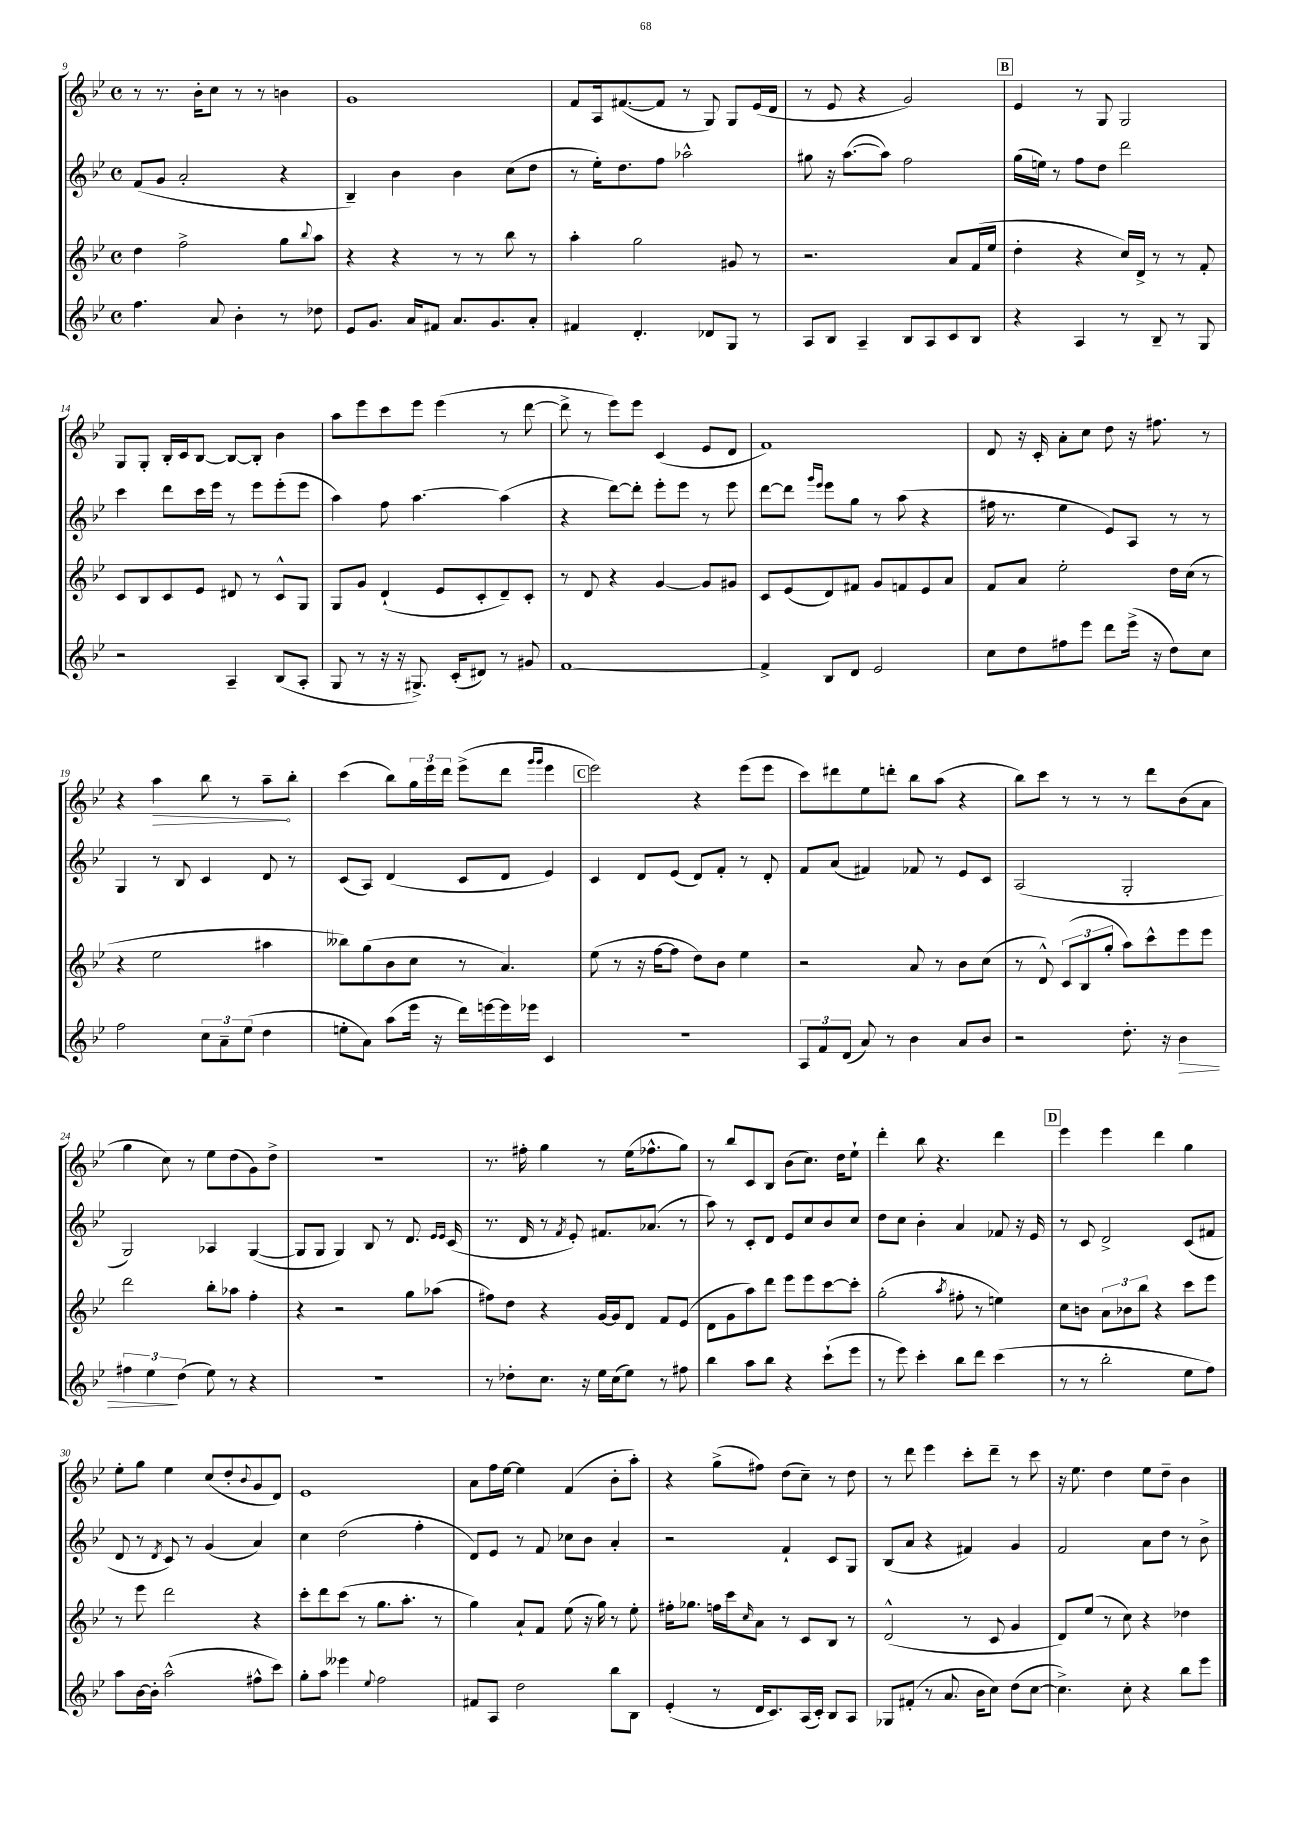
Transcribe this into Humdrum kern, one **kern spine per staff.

**kern	**dynam	**kern	**kern	**kern	**dynam
*part4	*part4	*part3	*part2	*part1	*part1
*staff4	*staff4	*staff3	*staff2	*staff1	*staff1
*clefG2	*	*clefG2	*clefG2	*clefG2	*
*k[b-e-]	*	*k[b-e-]	*k[b-e-]	*k[b-e-]	*
*M4/4	*	*M4/4	*M4/4	*M4/4	*
*met(c)	*	*met(c)	*met(c)	*met(c)	*
=9	=9	=9	=9	=9	=9
4.ff\	.	4dd\	(8f/L	8r	.
.	.	.	8g/J	8.r	.
.	.	2ff^\	2a'/	.	.
.	.	.	.	16b-'\KL	.
8a/	.	.	.	8cc\J	.
4b-'\	.	.	.	8r	.
.	.	.	.	8r	.
8r	.	8gg\L	4r	4bn\	.
.	.	8qqbb-/	.	.	.
8dd-X\	.	8aa\J	.	.	.
=10	=10	=10	=10	=10	=10
8e-/L	.	4r	4B-~/)	1g	.
8.g/J	.	.	.	.	.
.	.	4r	4b-\	.	.
16a/KL	.	.	.	.	.
8f#X/J	.	.	.	.	.
8.a/L	.	8r	4b-\	.	.
.	.	8r	.	.	.
8.g/	.	.	.	.	.
.	.	8bb-\	(8cc\L	.	.
8a'/J	.	8r	8dd\J	.	.
=11	=11	=11	=11	=11	=11
4f#X/	.	4aa'\	8r	8f/L	.
.	.	.	16ee-'\KL)	16A/k	.
.	.	.	8.dd\	([8.f#X/	.
4.d'/	.	2gg\	.	.	.
.	.	.	8ff\J	8f#/J]	.
.	.	.	2aa-X^^\	8r	.
8d-X/L	.	.	.	8G/)	.
8G/J	.	8g#X/	.	8G/L	.
8r	.	8r	.	(16e-/L	.
.	.	.	.	16d/JJ	.
=12	=12	=12	=12	=12	=12
8A/L	.	2.r	8gg#X\	8r	.
8B-/J	.	.	16r	8e-/	.
.	.	.	([8.aa\L	.	.
4A~/	.	.	.	4r	.
.	.	.	8aa\J])	.	.
8B-/L	.	.	2ff\	2g/)	.
8A/	.	.	.	.	.
8c/	.	8a/L	.	.	.
8B-/J	.	(16f/L	.	.	.
.	.	16ee-/JJ	.	.	.
!!LO:REH:place=s1:t=B
=13	=13	=13	=13	=13	=13
4r	.	4dd'\	(16gg\LL	4e-/	.
.	.	.	16een\JJ)	.	.
.	.	.	8r	.	.
4A/	.	4r	8ff\L	8r	.
.	.	.	8dd\J	8G/	.
8r	.	16cc/LL)	2ddd\	2G/	.
.	.	16d^/JJ	.	.	.
8B-~/	.	8r	.	.	.
8r	.	8r	.	.	.
8G/	.	8f'/	.	.	.
!!LO:LB:g=z
=14	=14	=14	=14	=14	=14
2r	.	8c/L	4ccc\	8G/L	.
.	.	8B-/	.	8G'/J	.
.	.	8c/	8ddd\L	16B-'/LL	.
.	.	.	.	16c/J	.
.	.	8e-/J	16ccc\L	[8B-/J	.
.	.	.	16eee-\JJ	.	.
4A~/	.	8d#X/	8r	8B-/L_	.
.	.	8r	8eee-\L	8B-'/J]	.
(8B-/L	.	8c^^/L	(8eee-'\	4b-\	.
8A'/J	.	8G/J	8eee-\J	.	.
=15	=15	=15	=15	=15	=15
8G/	.	8G/L	4aa\)	8aa\L	.
8r	.	8g/J	.	8eee-\	.
16r	.	(4d`/	8ff\	8ccc\	.
16r	.	.	.	.	.
8.G#X^/)	.	.	[4.aa\	8eee-\J	.
.	.	8e-/L	.	(4eee-\	.
(16c'/KL	.	.	.	.	.
8d#X/J)	.	8c'/	.	.	.
8r	.	8d~/)	(4aa\]	8r	.
8g#X/	.	8c'/J	.	[8ddd\	.
=16	=16	=16	=16	=16	=16
[1f	.	8r	4r	8ddd^\]	.
.	.	8d/	.	8r	.
.	.	4r	[8ddd\L)	8eee-\L)	.
.	.	.	8ddd'\J]	8eee-\J	.
.	.	[4g/	8eee-'\L	(4c/	.
.	.	.	8eee-\J	.	.
.	.	8g/L]	8r	8e-/L	.
.	.	8g#X/J	8eee-\	8d/J	.
=17	=17	=17	=17	=17	=17
4f^/]	.	8c/L	[8ddd\L	1f)	.
.	.	(8e-/	8ddd\J]	.	.
.	.	.	16qqggg/LL	.	.
.	.	.	16qqeee-/JJ	.	.
8B-/L	.	8d/)	8eee-\L	.	.
8d/J	.	8f#X/J	8gg\J	.	.
2e-/	.	8g/L	8r	.	.
.	.	8fn/	(8aa\	.	.
.	.	8e-/	4r	.	.
.	.	8a/J	.	.	.
=18	=18	=18	=18	=18	=18
8cc\L	.	8f/L	16ff#X\	8d/	.
.	.	.	8.r	.	.
8dd\	.	8a/J	.	16r	.
.	.	.	.	16c'/	.
8ff#X\	.	2ee-'\	4ee-\	8a'\L	.
8eee-\J	.	.	.	8cc\J	.
8ddd\L	.	.	8e-/L)	8dd\	.
(16eee-^\Jk	.	.	8A/J	16r	.
16r	.	.	.	8.ff#X\	.
8dd\L)	.	16dd\LL	8r	.	.
.	.	(16cc\JJ	.	.	.
8cc\J	.	8r	8r	8r	.
!!LO:LB:g=z
=19	=19	=19	=19	=19	=19
2ff\	.	4r	4G/	4r	.
!	!	!	!	!	!LO:HP:b
.	.	2ee-\	8r	4aa\	>
.	.	.	8B-/	.	.
12cc\L	.	.	4c/	8bb-\	.
12a~\	.	.	.	.	.
.	.	.	.	8r	.
(12ee-\J	.	.	.	.	.
4dd\	.	4aa#X\	8d/	8aa~\L	.
.	.	.	8r	8bb-'\J	]
=20	=20	=20	=20	=20	=20
8een'\L	.	8bb--X\L)	(8c/L	(4ccc\	.
8a\J)	.	(8gg\	8A/J)	.	.
(8aa\L	.	8b-\	(4d/	8bb-\L)	.
16eee-\Jk	.	8cc\J	.	24gg\L	.
.	.	.	.	24eee-\	.
16r	.	.	.	.	.
.	.	.	.	24ddd\JJ	.
16ddd\LL)	.	8r	8c/L	(8eee-^\L	.
[16eeen\	.	.	.	.	.
16eee\]	.	4.a/)	8d/J	8ddd\J	.
16eee-X\JJ	.	.	.	.	.
.	.	.	.	16qqggg/LL	.
.	.	.	.	16qqggg/JJ	.
4c/	.	.	4e-/)	4eee-\	.
!!LO:REH:place=s1:t=C
=21	=21	=21	=21	=21	=21
1r	.	(8ee-\	4c/	2eee-\)	.
.	.	8r	.	.	.
.	.	16r	8d/L	.	.
.	.	[16ff\KL	.	.	.
.	.	8ff\J]	(8e-/J	.	.
.	.	8dd\L)	8d/L)	4r	.
.	.	8b-\J	8f'/J	.	.
.	.	4ee-\	8r	(8eee-\L	.
.	.	.	8d'/	8eee-\J	.
=22	=22	=22	=22	=22	=22
12A/L	.	2r	8f/L	8ccc\L)	.
12f/	.	.	.	.	.
.	.	.	(8a/J	8ddd#X\	.
(12d/J	.	.	.	.	.
8a/)	.	.	4f#X/)	8ee-\	.
8r	.	.	.	8dddn'\J	.
4b-\	.	8a/	8f-X/	8bb-\L	.
.	.	8r	8r	(8aa\J	.
8a/L	.	8b-\L	8e-/L	4r	.
8b-/J	.	(8cc\J	8c/J	.	.
=23	=23	=23	=23	=23	=23
2r	.	8r	(2A/	8bb-\L)	.
.	.	8d^^/)	.	8ccc\J	.
.	.	(12c/L	.	8r	.
.	.	12B-/	.	.	.
.	.	.	.	8r	.
.	.	12gg'/J	.	.	.
8.dd'\	.	8aa\L)	2G'/	8r	.
.	.	8ccc^^\	.	8ddd\L	.
16r	.	.	.	.	.
!	!LO:HP:b	!	!	!	!
4b-\	>	8eee-\	.	(8b-\	.
.	.	8eee-\J	.	8a\J	.
!!LO:LB:g=z
=24	=24	=24	=24	=24	=24
6ff#X\	.	2ddd\	2G/)	4gg\	.
6ee-\	.	.	.	.	.
.	.	.	.	8cc\)	.
(6dd\	]	.	.	.	.
.	.	.	.	8r	.
8ee-\)	.	8bb-'\L	4A-X/	8ee-\L	.
8r	.	8aa-X\J	.	(8dd\	.
4r	.	4ff'\	([4G/	8g\)	.
.	.	.	.	8dd^\J	.
=25	=25	=25	=25	=25	=25
1r	.	4r	8G/L]	1r	.
.	.	.	8G/J	.	.
.	.	2r	4G/)	.	.
.	.	.	8B-/	.	.
.	.	.	8r	.	.
.	.	8gg\L	8.d/	.	.
.	.	(8aa-X\J	.	.	.
.	.	.	16qqe-/LL	.	.
.	.	.	16qqe-/JJ	.	.
.	.	.	(16c/	.	.
=26	=26	=26	=26	=26	=26
8r	.	8ff#X\L)	8.r	8.r	.
8dd-X'\L	.	8dd\J	.	.	.
.	.	.	16d/	16ff#X'\	.
8.cc\J	.	4r	8r	4gg\	.
.	.	.	8qf/	.	.
.	.	.	8e-'/)	.	.
16r	.	.	.	.	.
16ee-\LL	.	[16g/LL	8.f#X/L	8r	.
(16cc\J	.	16g/J]	.	.	.
8ee-\J)	.	8d/J	.	(16ee-\KL	.
.	.	.	(8.a-X/J	8.ff-X^^\	.
8r	.	8f/L	.	.	.
8ff#X\	.	(8e-/J	8r	8gg\J)	.
=27	=27	=27	=27	=27	=27
4bb-\	.	8d\L	8aa\)	8r	.
.	.	8g\	8r	8bb-/L	.
8aa\L	.	8aa\)	8c'/L	8c/	.
8bb-\J	.	8ddd\J	8d/J	8B-/J	.
4r	.	8eee-\L	8e-/L	(8b-\L	.
.	.	8eee-\	8cc/	8.cc\J)	.
(8ccc`\L	.	[8ccc\	8b-/	.	.
.	.	.	.	16dd\KL	.
8eee-\J	.	8ccc'\J]	8cc/J	8ee-`\J	.
=28	=28	=28	=28	=28	=28
8r	.	(2gg'\	8dd\L	4ddd'\	.
8eee-\)	.	.	8cc\J	.	.
4ccc'\	.	.	4b-'\	8bb-\	.
.	.	.	.	4.r	.
.	.	8qaa/	.	.	.
8bb-\L	.	8ff#X'\	4a/	.	.
8ddd\J	.	8r	.	.	.
(4ccc\	.	4een\)	8f-X/	4ddd\	.
.	.	.	16r	.	.
.	.	.	16e-/	.	.
!!LO:REH:place=s1:t=D
=29	=29	=29	=29	=29	=29
8r	.	8cc\L	8r	4eee-\	.
8r	.	8bn\J	8c/	.	.
2bb-'\	.	12a\L	2d^/	4eee-\	.
.	.	12b-X\	.	.	.
.	.	12bb-\J	.	.	.
.	.	4r	.	4ddd\	.
8ee-\L	.	8ccc\L	(8c/L	4gg\	.
8ff\J)	.	8eee-\J	8f#X/J	.	.
!!LO:LB:g=z
=30	=30	=30	=30	=30	=30
8aa\L	.	8r	8d/	8ee-'\L	.
[16b-\L	.	8eee-\	8r	8gg\J	.
16b-'\JJ]	.	.	.	.	.
.	.	.	8qd/	.	.
(2aa^^\	.	2ddd\	8c/)	4ee-\	.
.	.	.	8r	.	.
.	.	.	(4g/	(8cc/L	.
.	.	.	.	8dd'/	.
.	.	.	.	8qqb-/	.
8ff#X^^\L	.	4r	4a/)	8g/	.
8ccc\J)	.	.	.	8d/J)	.
=31	=31	=31	=31	=31	=31
8gg'\L	.	8ccc'\L	4cc\	1e-	.
8aa\J	.	8ddd\	.	.	.
4eee--X\	.	(8ccc\J	(2dd\	.	.
.	.	8r	.	.	.
8qqee-/	.	.	.	.	.
2ff\	.	8.gg\L	.	.	.
.	.	8.aa'\J	.	.	.
.	.	.	4ff'\	.	.
.	.	8r	.	.	.
=32	=32	=32	=32	=32	=32
8f#X/L	.	4gg\)	8d/L)	8a\L	.
8A/J	.	.	8e-/J	16ff\L	.
.	.	.	.	[16ee-\JJ	.
2dd\	.	8a`/L	8r	4ee-\]	.
.	.	8f/J	8f/	.	.
.	.	(8ee-\	8cc-X\L	(4f/	.
.	.	16r	8b-\J	.	.
.	.	16gg\)	.	.	.
8bb-\L	.	8r	4a'/	8b-'\L	.
8B-\J	.	8ee-'\	.	8aa'\J)	.
=33	=33	=33	=33	=33	=33
(4e-'/	.	16ff#X'\KL	2r	4r	.
.	.	8.gg-X\J	.	.	.
8r	.	16ffn\LL	.	(8gg^\L	.
.	.	16ccc\J	.	.	.
.	.	16qqcc/	.	.	.
16d/KL	.	8a\J	.	8ff#X\J)	.
8.c/)	.	.	.	.	.
.	.	8r	4f`/	(8dd\L	.
(16A/L	.	8c/L	.	8cc~\J)	.
16c'/JJ)	.	.	.	.	.
8B-/L	.	8B-/J	8c/L	8r	.
8A/J	.	8r	8G/J	8dd\	.
=34	=34	=34	=34	=34	=34
8G-X/L	.	(2d^^/	(8B-/L	8r	.
(8f#X'/J	.	.	8a/J	8ddd\	.
8r	.	.	4r	4eee-\	.
8.a/	.	.	.	.	.
.	.	8r	4f#X/)	8ccc'\L	.
16b-\KL	.	.	.	.	.
8cc\J)	.	8c/	.	8ddd~\J	.
(8dd\L	.	4g/	4g/	8r	.
[8cc\J	.	.	.	8ccc\	.
=35	=35	=35	=35	=35	=35
4.cc^\])	.	8d/L)	2f/	16r	.
.	.	.	.	8.ee-\	.
.	.	(8ee-/J	.	.	.
.	.	8r	.	4dd\	.
8cc'\	.	8cc\)	.	.	.
4r	.	4r	8a\L	8ee-\L	.
.	.	.	8dd\J	8dd~\J	.
8bb-\L	.	4dd-X\	8r	4b-\	.
8eee-\J	.	.	8b-^\	.	.
==	==	==	==	==	==
*-	*-	*-	*-	*-	*-
